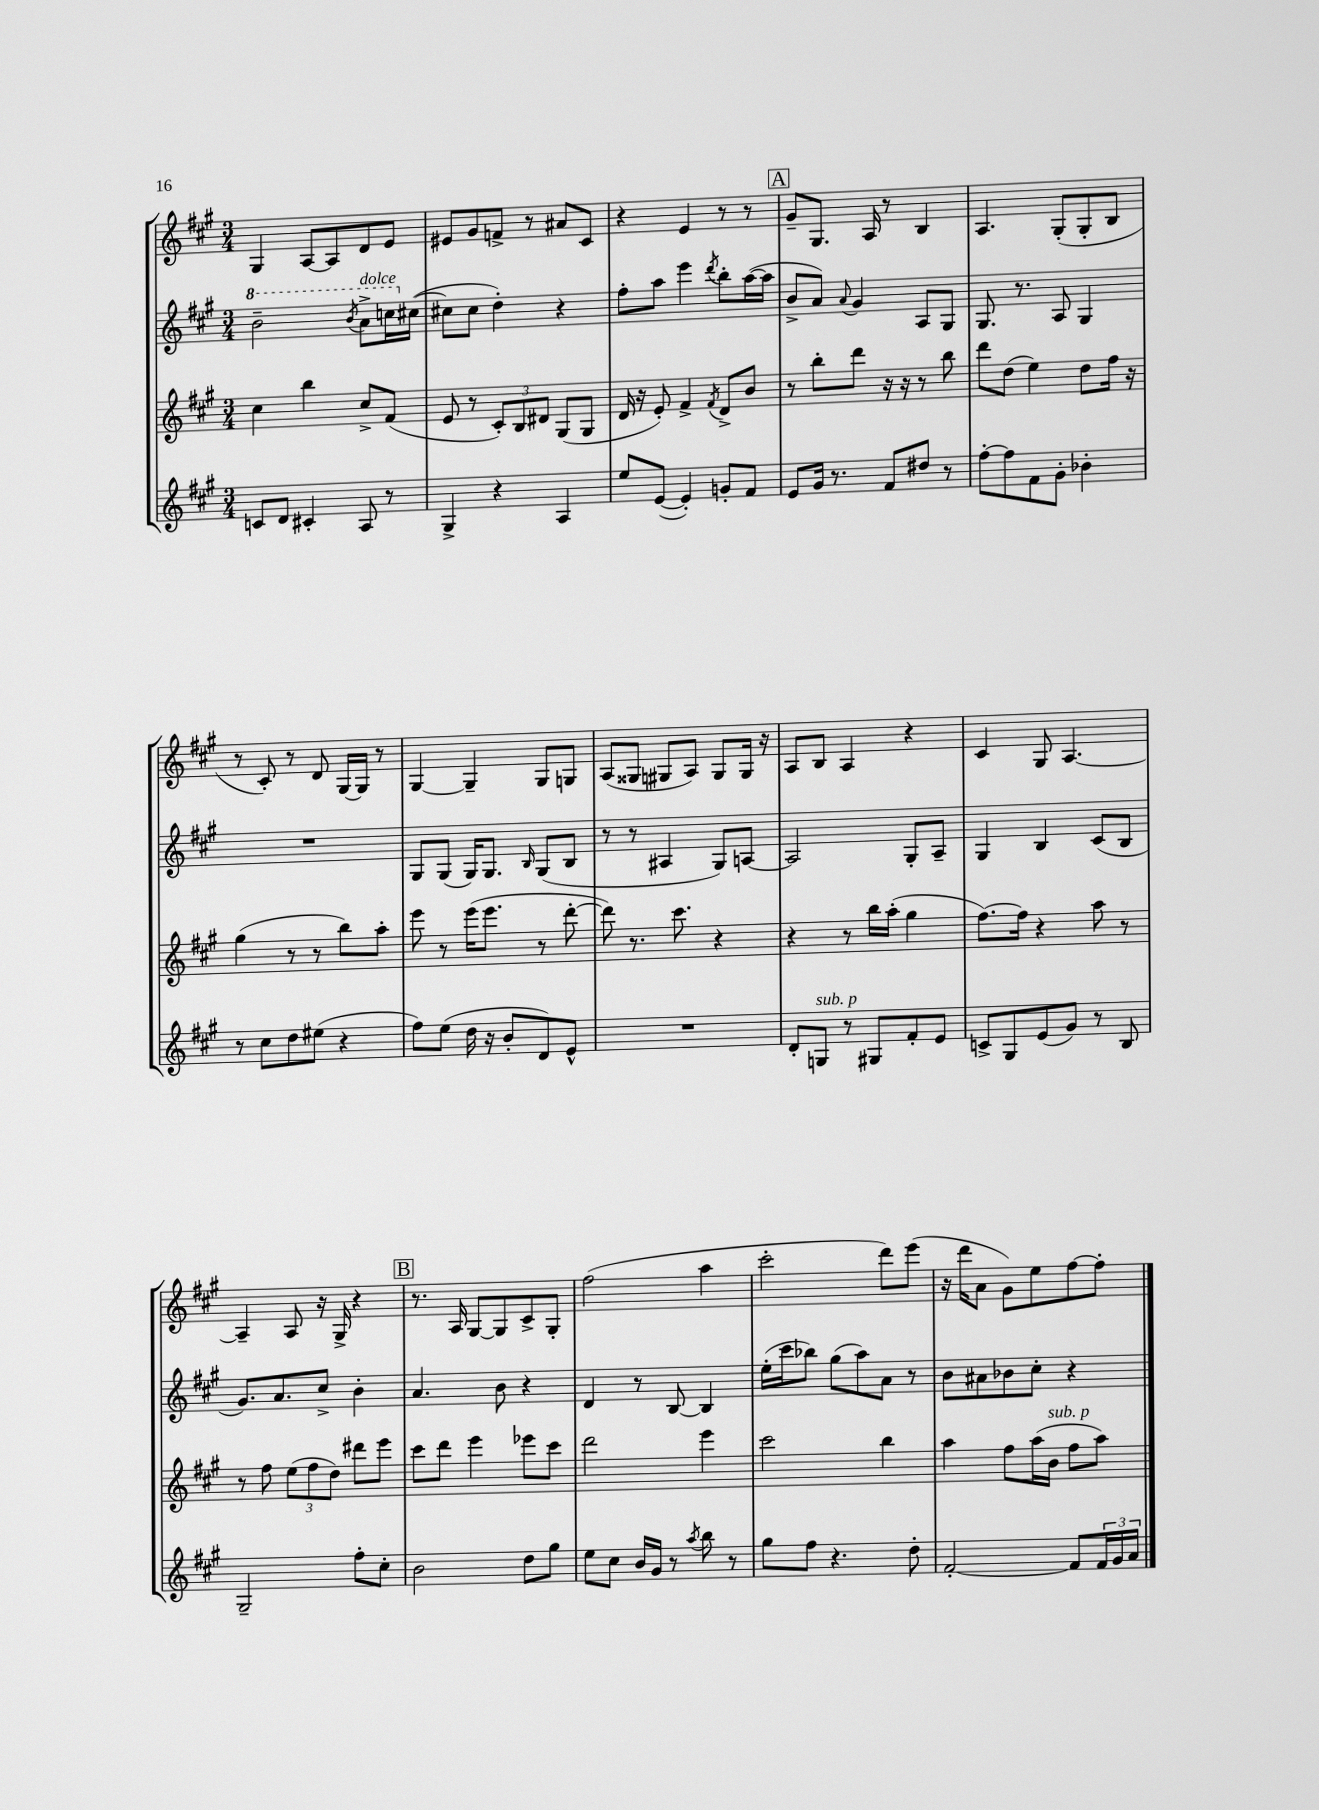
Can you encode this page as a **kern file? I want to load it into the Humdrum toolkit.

**kern	**kern	**kern	**kern
*staff4	*staff3	*staff2	*staff1
*clefG2	*clefG2	*clefG2	*clefG2
*k[f#c#g#]	*k[f#c#g#]	*k[f#c#g#]	*k[f#c#g#]
*M3/4	*M3/4	*M3/4	*M3/4
8c/L	4cc#\	2bb~\	4G#/
8d/J	.	.	.
4c#'/	4bb\	.	[8A/L
.	.	.	8A/]
.	.	8qbb/	.
8A/	8cc#^/L	8aa^\L	8d/
8r	(8f#/J	16ccc\L	8e/J
.	.	([16cc#\JJ	.
=	=	=	=
4G#^/	8e/	8cc#\]L	8e#/L
.	8r	8cc#\J	8g#/
4r	12c#'/L)	4dd'\)	8f^/J
.	12B/	.	.
.	.	.	8r
.	12d#/J	.	.
4A/	(8G#/L	4r	8a#/L
.	8G#/J	.	8c#/J
=	=	=	=
8ee/L	16d/	8ff#'\L	4r
.	16r	.	.
([8e/J	8e'/)	8aa\J	.
4e'/])	4f#^/	4eee\	4e/
.	8qf#/	8qddd/	.
8g'/L	8d^/L	8bb'\L	8r
8f#/J	8b/J	([16aa\L	8r
.	.	16aa\]JJ	.
=	=	=	=
8e/L	8r	8b^/L	8g#~/L
16g#/Jk	8bb'\L	8a/J)	8.G#/J
8.r	.	.	.
.	.	8qqa/	.
.	8ddd\J	4g#/	.
.	.	.	16A/
8f#/L	16r	.	8r
.	16r	.	.
8dd#/J	8r	8A/L	4B/
8r	8bb\	8G#/J	.
=	=	=	=
[8ff#'\L	8ddd\L	8.G#/	4.A/
8ff#\]	(8dd\J	.	.
.	.	8.r	.
8f#\	4ee\)	.	.
8g#'\J	.	8A/	(8G#'/L
4b-'\	8dd\L	4G#/	8G#'/
.	16ff#\Jk	.	8B/J
.	16r	.	.
=	=	=	=
8r	(4gg#\	2.r	8r
8cc#\L	.	.	8c#'/)
8dd\	8r	.	8r
(8ee#\J	8r	.	8d/
4r	8bb\L)	.	[16G#/LL
.	.	.	16G#/]JJ
.	8aa'\J	.	8r
=	=	=	=
8ff#\L)	8eee\	8G#/L	[4G#/
(8ee\J	8r	(8G#/J	.
16dd\	(16eee\LK	16G#/LK)	4G#~/]
16r	8.eee\J	8.G#/J	.
8b'/L	.	.	.
.	.	16qqB/	.
8d/)	8r	(8G#/L	8G#/L
8e^^/J	[8ddd'\	8B/J	8G/J
=	=	=	=
2.r	8ddd\])	8r	(8A/L
.	8.r	8r	8G##/J
.	.	4A#/	8G#/L
.	8.ccc#\	.	.
.	.	.	8A/J)
.	4r	8G#/L)	8G#/L
.	.	[8A/J	16G#/Jk
.	.	.	16r
=	=	=	=
8d'/L	4r	2A/]	8A/L
8G/J	.	.	8B/J
8r	8r	.	4A/
8G#/L	16bb\LL	.	.
.	(16aa'\JJ	.	.
8f#'/	4gg#\	8G#'/L	4r
8e/J	.	8A~/J	.
=	=	=	=
8c^/L	[8.ff#\L)	4G#/	4c#/
8G#/	.	.	.
.	16ff#\]Jk	.	.
(8e/	4r	4B/	8G#/
8g#/J)	.	.	[4.A/
8r	8aa\	(8c#/L	.
8B/	8r	8B/J	.
=	=	=	=
2G#~/	8r	8.g#/L)	4A~/]
.	8ff#\	.	.
.	.	8.a/	.
.	(12ee\L	.	8A/
.	12ff#\	.	.
.	.	8cc#^/J	16r
.	12dd\J)	.	.
.	.	.	16G#^/
8ff#'\L	8ddd#\L	4b'\	4r
8cc#'\J	8eee\J	.	.
=	=	=	=
2b\	8ccc#\L	4.a/	8.r
.	8ddd\J	.	.
.	.	.	16A/
.	4eee\	.	[8G#/L
.	.	8b\	8G#/]
8dd\L	8eee-\L	4r	8c#^/
8gg#\J	8ccc#\J	.	8G#'/J
=	=	=	=
8ee\L	2ddd\	4d/	(2ff#\
8cc#\J	.	.	.
16b/LL	.	8r	.
16g#/JJ	.	.	.
8r	.	[8B/	.
8qaa/	.	.	.
8bb\	4eee\	4B/]	4aa\
8r	.	.	.
=	=	=	=
8gg#\L	2ccc#\	(16ee'\LL	2ccc#'\
.	.	16ccc#\J	.
8ff#\J	.	8bb-\J)	.
4.r	.	(8gg#\L	.
.	.	8aa\)	.
.	4bb\	8a\J	8ddd\L)
8dd'\	.	8r	(8eee\J
=	=	=	=
[2f#'/	4aa\	8b\L	16r
.	.	.	16ddd\LK
.	.	8a#\	8a\J
.	8ff#\L	8b-\	8g#\L)
.	(16aa\L	8cc#'\J	8ee\
.	16b\JJ	.	.
8f#/]L	8ff#\L	4r	[8ff#\
24f#/L	8aa\J)	.	8ff#'\]J
24g#/	.	.	.
24a/JJ	.	.	.
==	==	==	==
*-	*-	*-	*-
